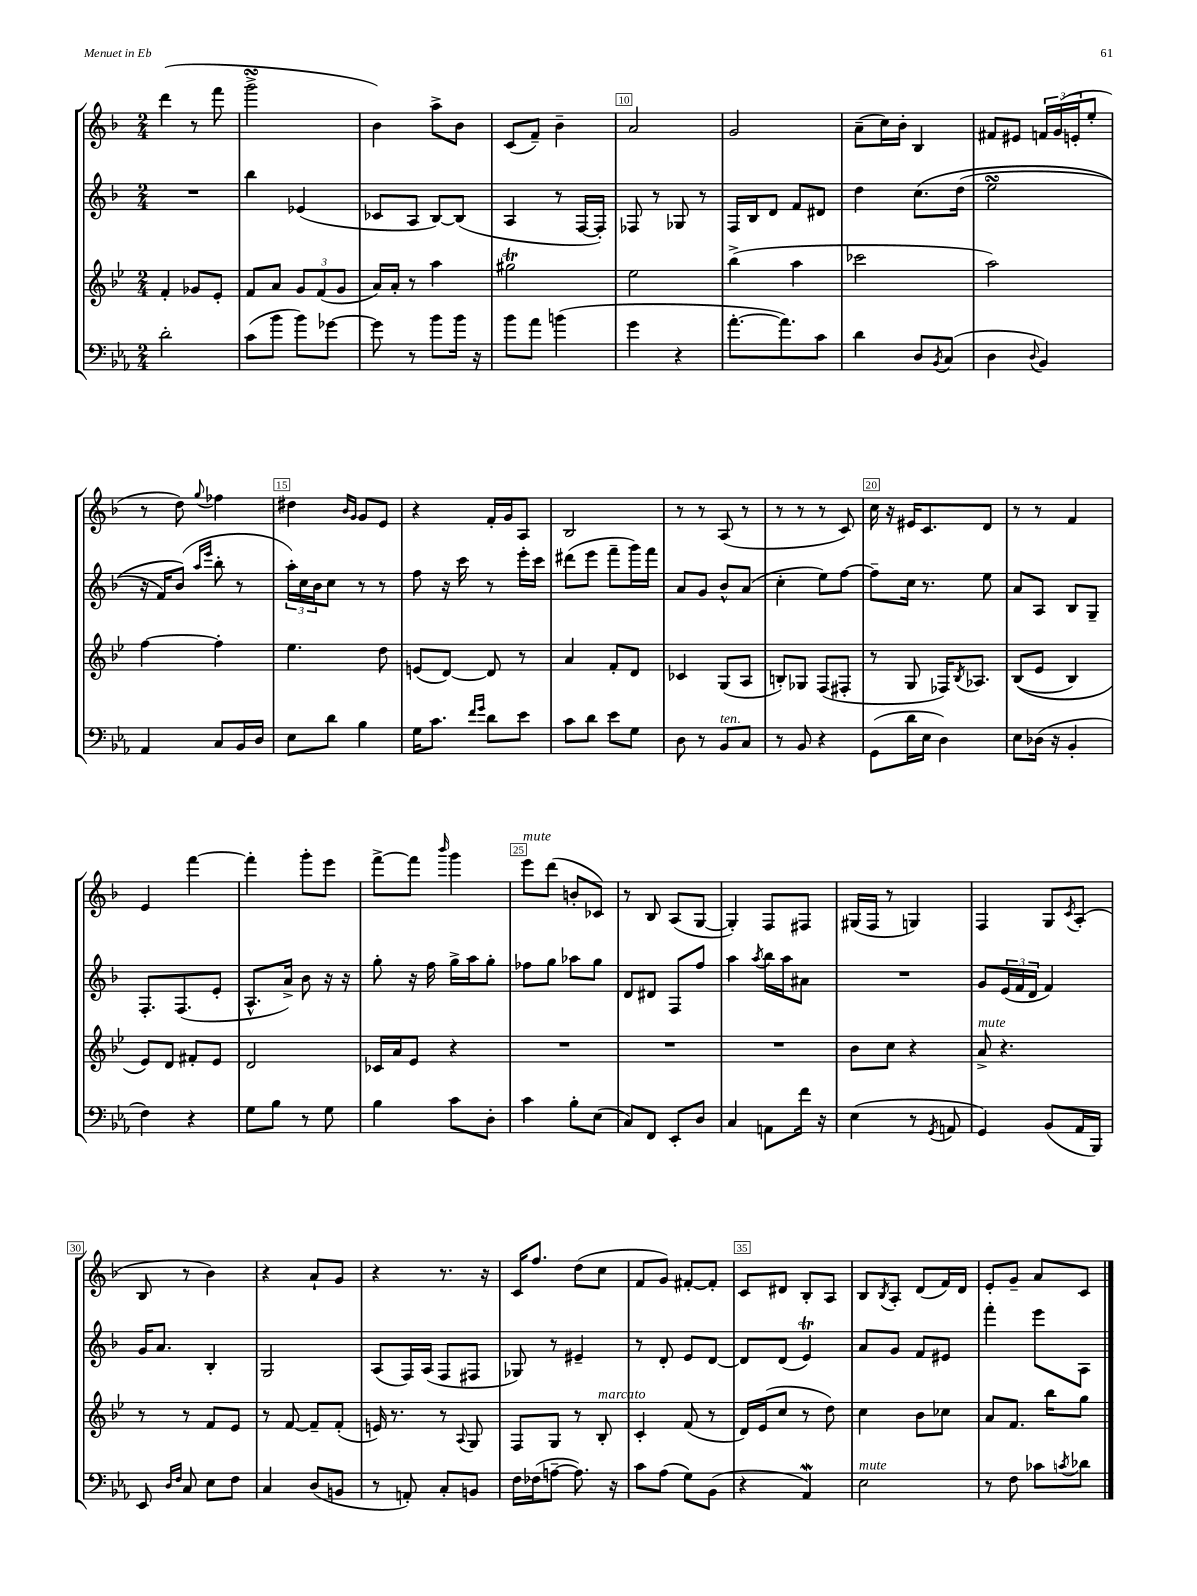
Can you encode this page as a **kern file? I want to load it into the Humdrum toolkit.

**kern	**kern	**kern	**kern
*staff4	*staff3	*staff2	*staff1
*clefF4	*clefG2	*clefG2	*clefG2
*k[b-e-a-]	*k[b-e-]	*k[b-]	*k[b-]
*M2/4	*M2/4	*M2/4	*M2/4
2d'	4f'	2r	(4ddd
.	8g-	.	8r
.	8e-'	.	8fff
=	=	=	=
(8c	8f	4bb-	2ggg^
8b-	8a	.	.
8b-)	12g	(4e-	.
.	(12f	.	.
[8g-	.	.	.
.	12g	.	.
=	=	=	=
8g-]	16a)	8c-	4b-)
.	16a'	.	.
8r	8r	8A	.
8b-	4aa	[8B-)	8aa^
16b-	.	(8B-]	8b-
16r	.	.	.
=	=	=	=
8b-	2gg#	4A	(8c
8a-	.	.	8f~)
(4b	.	8r	4b-~
.	.	[16F	.
.	.	16F'])	.
=	=	=	=
4g	2ee-	8F-	2a
.	.	8r	.
4r	.	8G-	.
.	.	8r	.
=	=	=	=
[8.a-'	(4bb-^	16F	2g
.	.	16B-	.
.	.	8d	.
8.a-])	.	.	.
.	4aa	8f	.
8c	.	8d#	.
=	=	=	=
4d	2ccc-	4dd	(8a~
.	.	.	16cc)
.	.	.	16b-'
8D	.	&(8.cc	4B-
8qBB-	.	.	.
(8C	.	.	.
.	.	(16dd	.
=	=	=	=
4D	2aa)	2ee	8f#
.	.	.	8e#
8qqD	.	.	.
4BB-)	.	.	24f
.	.	.	(24g
.	.	.	24e'
.	.	.	8ee'
=	=	=	=
4AA-	[4ff	16r	8r
.	.	16f)	.
.	.	(8b-&)	8dd)
.	.	16qqaa	.
.	.	16qqeee	8qqgg
8C	4ff']	8bb-'	4ff-
16BB-	.	8r	.
16D	.	.	.
=	=	=	=
8E-	4.ee-	24aa')	4dd#
.	.	24cc	.
.	.	24b-	.
8d	.	8cc	.
.	.	.	16qqb-
.	.	.	16qqg
4B-	.	8r	8g
.	8dd	8r	8e
=	=	=	=
16G	(8e	8ff	4r
8.c	.	.	.
.	[8d)	16r	.
.	.	16ccc	.
16qqf	.	.	.
16qqg	.	.	.
8d	8d]	8r	16f'
.	.	.	16g
8e-	8r	16eee'	8A
.	.	16ccc	.
=	=	=	=
8c	4a	(8ddd#	2B-
8d	.	8eee	.
8e-	8f'	8fff~	.
8G	8d	16ggg)	.
.	.	16fff	.
=	=	=	=
8D	4c-	8a	8r
8r	.	8g	8r
8BB-	(8G	8b-^^	(8A
8C	8A	(8a	8r
=	=	=	=
8r	8B')	4cc'	8r
8BB-	8G-	.	8r
4r	(8F	8ee)	8r
.	8F#'	[8ff	8c)
=	=	=	=
(8GG	8r	8ff~]	16cc
.	.	.	16r
16d	8G	16cc	16e#
16E-	.	8.r	8.c
4D)	16F-)	.	.
.	8qB-	.	.
.	8.A-	.	.
.	.	8ee	8d
=	=	=	=
8E-	&((8B-	8a	8r
(16D-	8e-	8A	8r
16r	.	.	.
4BB-'	4B-)	8B-	4f
.	.	8G~	.
=	=	=	=
4F)	8e-&)	8.F'	4e
.	8d	.	.
.	.	(8.F	.
4r	8f#'	.	[4fff
.	8e-	8e'	.
=	=	=	=
8G	2d	8.A^^	4fff']
8B-	.	.	.
.	.	16a^)	.
8r	.	8b-	8ggg'
8G	.	16r	8eee
.	.	16r	.
=	=	=	=
4B-	16c-	8gg'	[8fff^
.	16a	.	.
.	8e-	16r	8fff]
.	.	16ff	.
.	.	.	16qqbbb-
8c	4r	16gg^	4ggg
.	.	16aa	.
8D'	.	8gg'	.
=	=	=	=
4c	2r	8ff-	8eee
.	.	8gg	(8ddd
8B-'	.	8aa-	8b'
(8E-	.	8gg	8c-)
=	=	=	=
8C)	2r	8d	8r
8FF	.	8d#	8B-
8EE-'	.	8F	(8A
8D	.	8ff	[8G
=	=	=	=
4C	2r	4aa	4G'])
.	.	8qaa	.
8AA	.	16bb-	8F
.	.	16aa	.
16f	.	8a#	8F#
16r	.	.	.
=	=	=	=
(4E-	8b-	2r	(16G#
.	.	.	16F
.	8cc	.	8r
8r	4r	.	4G)
8qGG	.	.	.
8AA	.	.	.
=	=	=	=
4GG)	8a^	8g	4F
.	4.r	(24e	.
.	.	24f	.
.	.	24d	.
(8BB-	.	4f)	8G
.	.	.	8qc
16AA-	.	.	(8A'
16BBB-)	.	.	.
=	=	=	=
8EE-	8r	16g	8B-
.	.	8.a	.
16qqD	.	.	.
16qqF	.	.	.
8C	8r	.	8r
8E-	8f	4B-'	4b-)
8F	8e-	.	.
=	=	=	=
4C	8r	2G	4r
.	[8f	.	.
(8D	8f~]	.	8a`
8BB	(8f'	.	8g
=	=	=	=
8r	16e)	(8A	4r
.	8.r	.	.
8AA')	.	16F)	.
.	.	(16A	.
8C'	8r	8F	8.r
.	8qqA	.	.
8BB	8G	8F#	.
.	.	.	16r
=	=	=	=
16F	8F	8G-)	16c
(16F-	.	.	8.ff
[8A~	8G	8r	.
8.A])	8r	4e#~	(8dd
.	8B-'	.	8cc
16r	.	.	.
=	=	=	=
8c	4c'	8r	8f
(8A-	.	8d'	8g)
8G)	(8f	8e	[8f#'
(8BB-	8r	[8d	8f#']
=	=	=	=
4r	16d)	8d]	8c
.	(16e-	.	.
.	8cc	(8d	8d#
4AA-)	8r	4e)	8B-'
.	8dd)	.	8A
=	=	=	=
2E-	4cc	8a	8B-
.	.	.	8qB-
.	.	8g	8A'
.	8b-	8f	(8d
.	8cc-	8e#	16f)
.	.	.	16d
=	=	=	=
8r	8a	4fff'	8e'
8F	8.f	.	8g~
8c-	.	8eee	8a
.	16bb-	.	.
8qc	.	.	.
8d-	8gg	8A	8c
==	==	==	==
*-	*-	*-	*-
